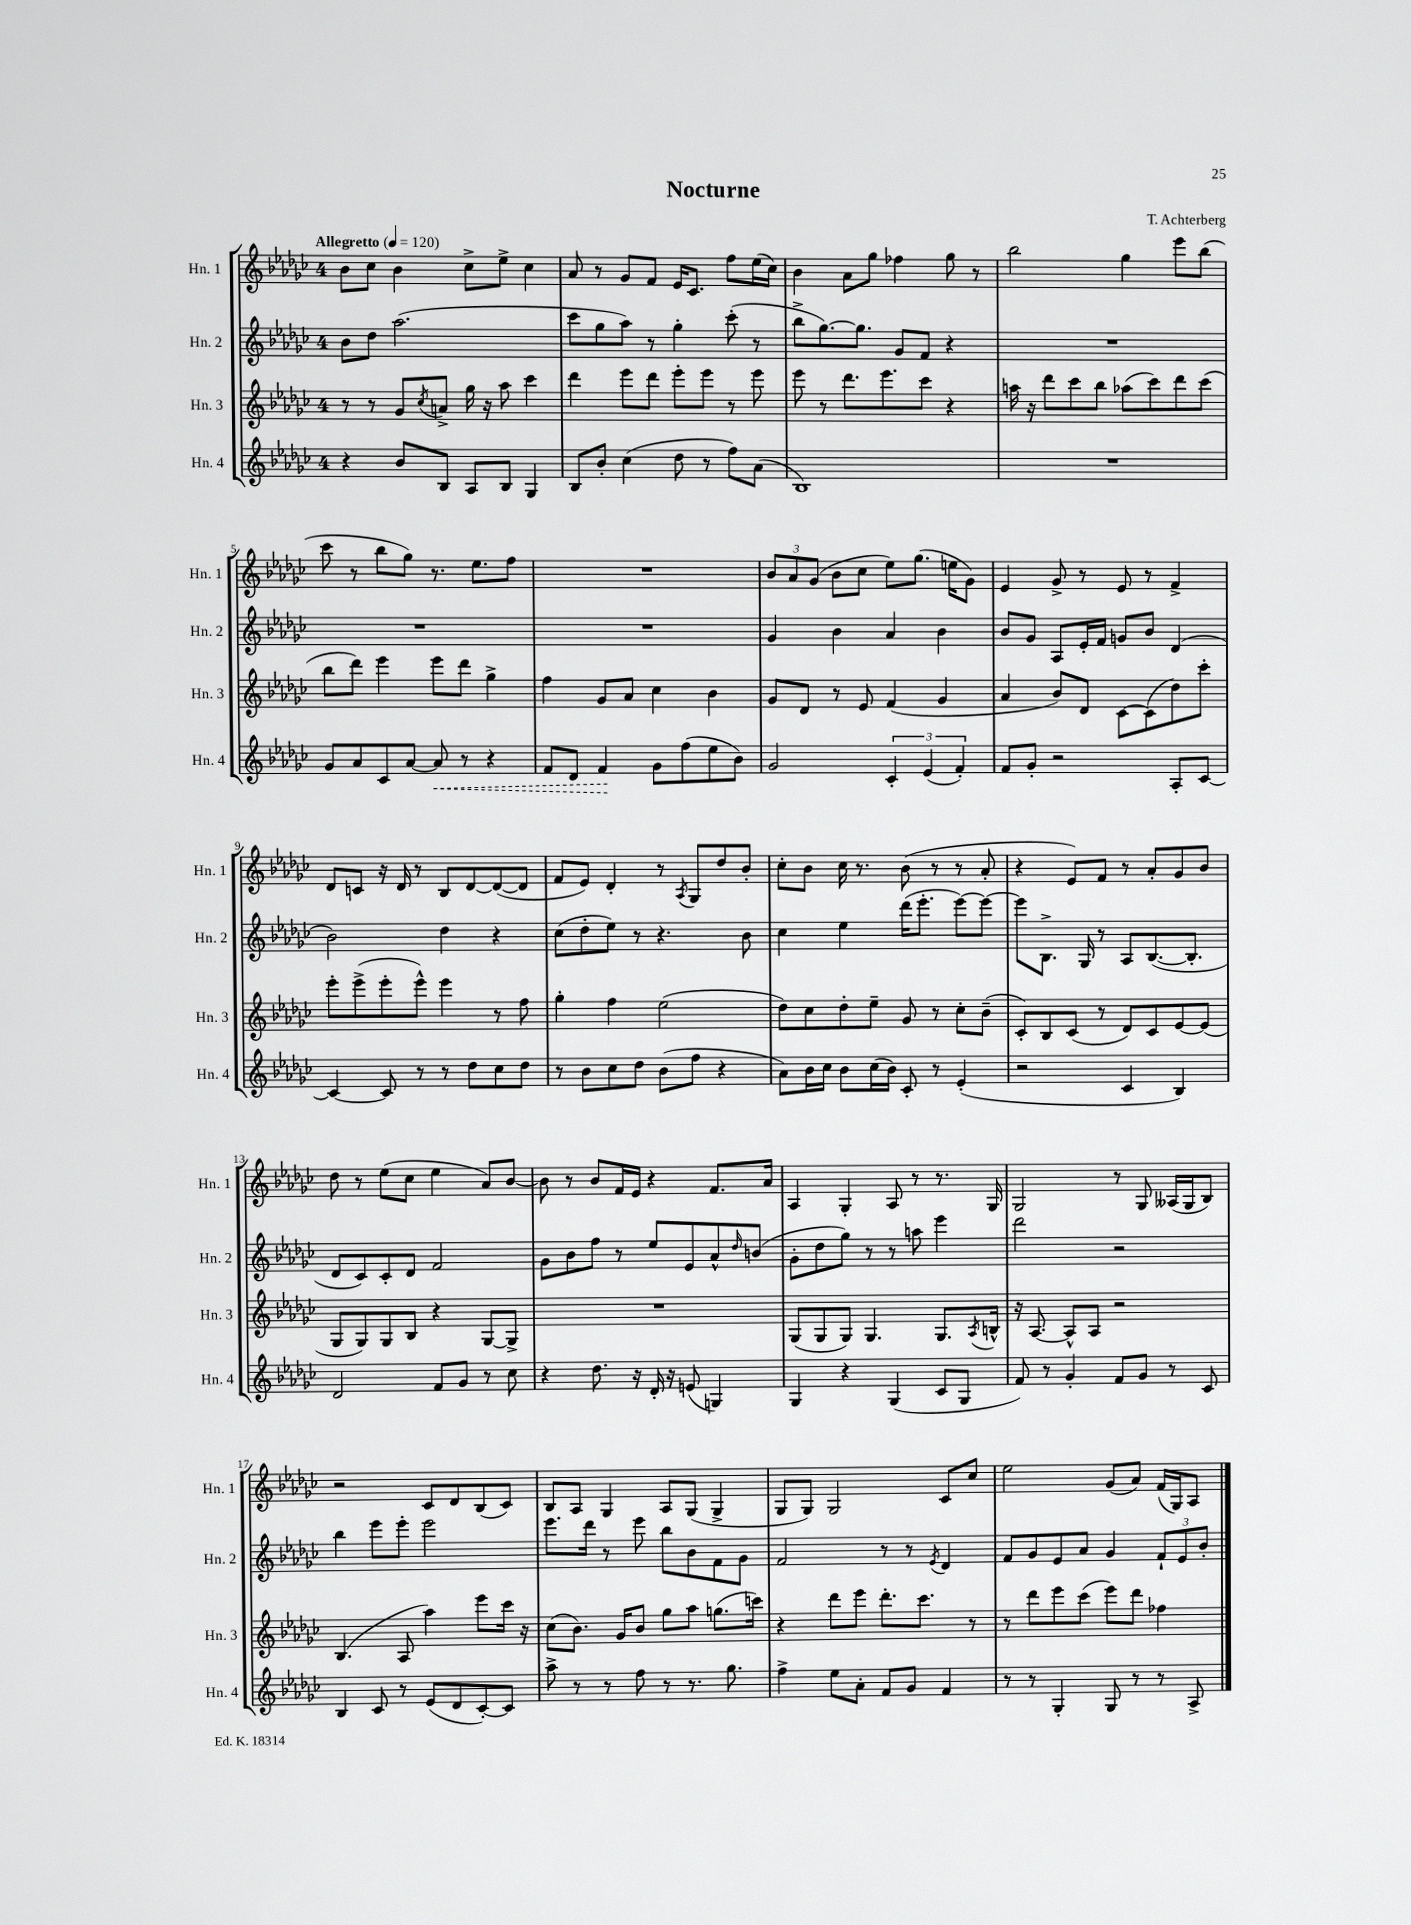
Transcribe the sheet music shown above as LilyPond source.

\header { title = "Nocturne" composer = "T. Achterberg" }
<<
\new StaffGroup <<
\new Staff = "s0" \with { instrumentName = "Hn. 1" shortInstrumentName = "Hn. 1" } {
    \clef treble \key ges \major \once \override Staff.TimeSignature.style = #'single-digit \time 4/4 \tempo "Allegretto" 4 = 120
    bes'8 ces''8 bes'4 ces''8-> ees''8-> ces''4 |
    aes'8 r8 ges'8 f'8 ees'16 ces'8. f''8 ees''16( ces''16) |
    bes'4 aes'8 ges''8 fes''4 ges''8 r8 |
    bes''2 ges''4 ees'''8 bes''8( |
    ces'''8 r8 bes''8 ges''8) r8. ees''8. f''8 |
    R1 |
    \tuplet 3/2 { bes'8 aes'8 ges'8( } bes'8 ces''8 ees''8) ges''8.( e''16 ges'8) |
    ees'4 ges'8-> r8 ees'8 r8 f'4-> |
    des'8 c'8 r16 des'16 r8 bes8 des'8~ des'8~( des'8 |
    f'8 ees'8) des'4-. r8 \acciaccatura { aes8 } ges8 des''8 bes'8-. |
    ces''8-. bes'8 ces''16 r8. bes'8( r8 r8 aes'8-. |
    r4 ees'8) f'8 r8 aes'8-. ges'8 bes'8 |
    des''8 r8 ees''8( ces''8 ees''4 aes'8) bes'8~ |
    bes'8 r8 bes'8 f'16 ees'16 r4 f'8. aes'16 |
    aes4 ges4-. aes8 r8 r8. ges16 |
    ges2 r8 ges8 aeses16( ges16 bes8) |
    r2 ces'8 des'8 bes8( ces'8) |
    bes8 aes8 ges4 aes8 ges8( ges4-> |
    ges8 ges8) ges2 ces'8 ces''8 |
    ees''2 ges'8( aes'8) f'16( ges16) aes8 \bar "|." |
}
\new Staff = "s1" \with { instrumentName = "Hn. 2" shortInstrumentName = "Hn. 2" } {
    \clef treble \key ges \major \once \override Staff.TimeSignature.style = #'single-digit \time 4/4
    bes'8 des''8 aes''2.( |
    ces'''8 ges''8 aes''8) r8 ges''4-. ces'''8-.( r8 |
    bes''8-> ges''8.~) ges''8. ges'8 f'8 r4 |
    R1 |
    R1 |
    R1 |
    ges'4 bes'4 aes'4 bes'4 |
    bes'8 ges'8 aes8 ees'16-. f'16 g'8 bes'8 des'4( |
    bes'2) des''4 r4 |
    ces''8( des''8-. ees''8) r8 r4. bes'8 |
    ces''4 ees''4 des'''16( ees'''8.-. ees'''8~) ees'''8~ |
    ees'''8 bes8.-> ges16 r8 aes8 bes8.~( bes8.-. |
    des'8 ces'8) ces'8-. des'8 f'2 |
    ges'8 bes'8 f''8 r8 ees''8 ees'8 aes'8-^ \grace { des''16 } b'8( |
    ges'8-. des''8 ges''8) r8 r8 a''8 ees'''4 |
    des'''2 r2 |
    bes''4 ees'''8 ees'''8-. ees'''2 |
    ees'''8. des'''16 r8 ees'''8 bes''8 bes'8 f'8 ges'8 |
    f'2 r8 r8 \acciaccatura { ees'8 } des'4 |
    f'8 ges'8 ees'8 aes'8 ges'4 \tuplet 3/2 { f'8-! ees'8 bes'8-. } \bar "|." |
}
\new Staff = "s2" \with { instrumentName = "Hn. 3" shortInstrumentName = "Hn. 3" } {
    \clef treble \key ges \major \once \override Staff.TimeSignature.style = #'single-digit \time 4/4
    r8 r8 ges'8 \acciaccatura { ces''8 } a'8-> ges''16 r16 aes''8 ces'''4 |
    des'''4 ees'''8 des'''8 ees'''8-. ees'''8 r8 ees'''8 |
    ees'''8 r8 des'''8. ees'''8. ces'''8 r4 |
    a''16 r16 des'''8 ces'''8 bes''8 aes''8( ces'''8) des'''8 ces'''8( |
    bes''8 des'''8) ees'''4 ees'''8 des'''8 ges''4-> |
    f''4 ges'8 aes'8 ces''4 bes'4 |
    ges'8 des'8 r8 ees'8 f'4( ges'4 |
    aes'4 bes'8) des'8 ces'8~ ces'8( des''8) ces'''8-. |
    ees'''8-. ees'''8->( ees'''8-. ees'''8-^) ees'''4 r8 f''8 |
    ges''4-. f''4 ees''2( |
    des''8) ces''8 des''8-. ees''8-- ges'8 r8 ces''8-. bes'8--( |
    ces'8-.) bes8 ces'8( r8 des'8) ces'8 ees'8~ ees'8( |
    ges8 ges8) ges8 bes8 r4 ges8~ ges8-> |
    R1 |
    ges8( ges8 ges8) ges4. ges8. \acciaccatura { aes8 } b16-^ |
    r16 aes8.~ aes8-^ aes8 r2 |
    bes4.( aes8 aes''4) ees'''8 ces'''16 r16 |
    ces''8( bes'8.) ges'16 bes'8 ges''8 aes''8 g''8.( c'''16) |
    r4 des'''8 ees'''8 des'''8.-. ces'''8. r8 |
    r8 des'''8 ees'''8 ces'''8( ees'''8) des'''8 fes''4 \bar "|." |
}
\new Staff = "s3" \with { instrumentName = "Hn. 4" shortInstrumentName = "Hn. 4" } {
    \clef treble \key ges \major \once \override Staff.TimeSignature.style = #'single-digit \time 4/4
    r4 bes'8 bes8 aes8 bes8 ges4 |
    bes8 bes'8-. ces''4( des''8 r8 f''8) aes'8( |
    bes1) |
    R1 |
    ges'8 aes'8 ces'8 aes'8~ \once \override Hairpin.style = #'dashed-line aes'8\< r8 r4 |
    f'8 des'8 f'4\! ges'8 f''8( ees''8 bes'8) |
    ges'2 \tuplet 3/2 { ces'4-. ees'4( f'4-.) } |
    f'8 ges'8-. r2 aes8-. ces'8~ |
    ces'4~ ces'8 r8 r8 des''8 ces''8 des''8 |
    r8 bes'8 ces''8 des''8 bes'8( f''8 r4 |
    aes'8) bes'16 ces''16 bes'8 ces''16( bes'16) ces'8-. r8 ees'4-.( |
    r2 ces'4 bes4) |
    des'2 f'8 ges'8 r8 ces''8 |
    r4 des''8. r16 des'16-. r16 e'8( g4) |
    ges4 r4 ges4( ces'8 ges8 |
    f'8) r8 ges'4-. f'8 ges'8 r8 ces'8 |
    bes4 ces'8 r8 ees'8( des'8 ces'8~-.) ces'8 |
    aes''8-> r8 r8 f''8 r8 r8. ges''8. |
    f''4-> ees''8 aes'8-. f'8 ges'8 f'4 |
    r8 r8 ges4-. ges8 r8 r8 aes8-> \bar "|." |
}
>>
>>
